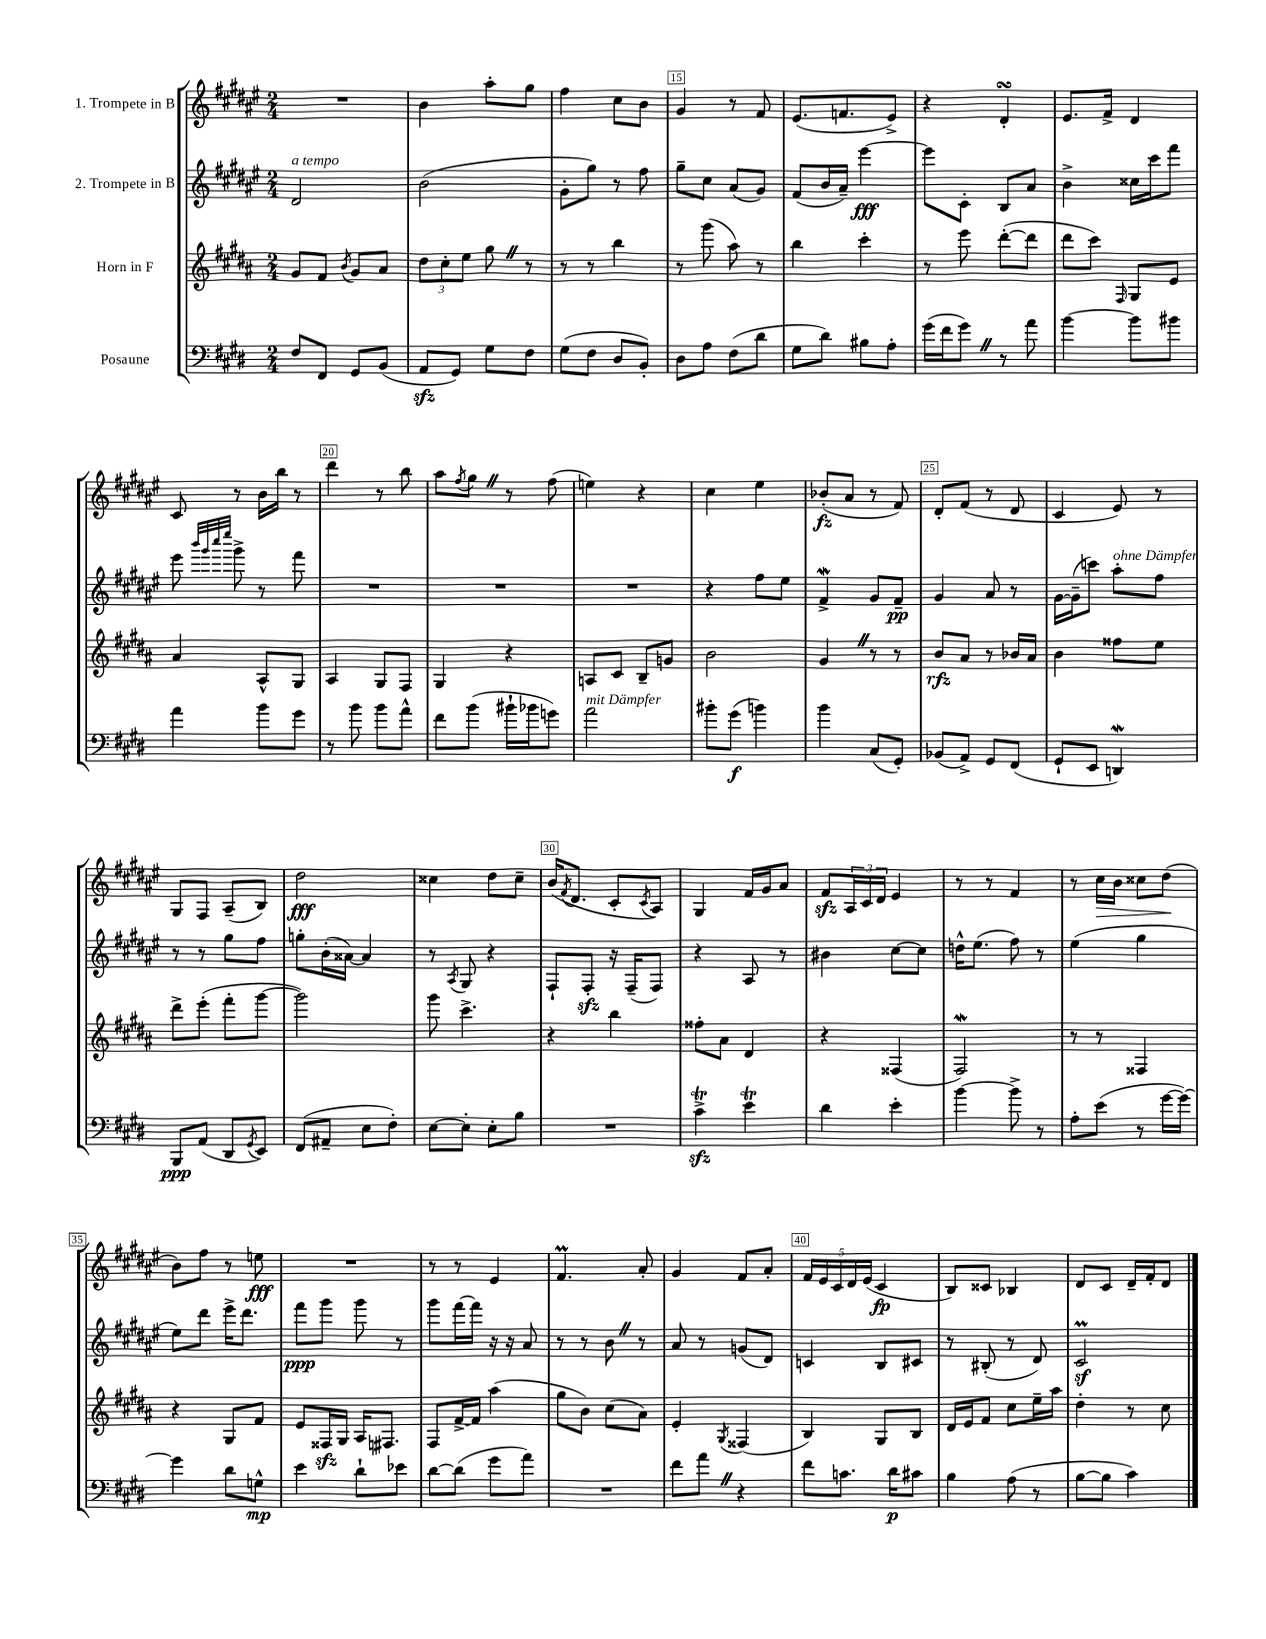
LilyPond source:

<<
\new StaffGroup <<
\new Staff = "s0" \with { instrumentName = "1. Trompete in B" } {
    \clef treble \key fis \major \numericTimeSignature \time 2/4
    R2 |
    b'4 ais''8-. gis''8 |
    fis''4 cis''8 b'8 |
    gis'4 r8 fis'8 |
    eis'8.( f'8. eis'8->) |
    r4 dis'4-.\turn |
    eis'8. fis'16-> dis'4 |
    cis'8 r8 b'16 b''16 r8 |
    dis'''4 r8 b''8 |
    ais''8 \acciaccatura { fis''8 } gis''8 \once \override BreathingSign.text = \markup { \musicglyph "scripts.caesura.straight" } \breathe r8 fis''8( |
    e''4) r4 |
    cis''4 eis''4 |
    bes'8-.\fz( ais'8 r8 fis'8) |
    dis'8-. fis'8( r8 dis'8 |
    cis'4 eis'8) r8 |
    gis8 fis8 ais8--( b8) |
    dis''2\fff |
    cisis''4 dis''8 cisis''8-- |
    b'16( \acciaccatura { fis'8 } dis'8. cis'8-. \acciaccatura { cis'8 } ais8) |
    gis4 fis'16 gis'16 ais'8 |
    fis'8\sfz \tuplet 3/2 { ais16 cis'16 dis'16 } eis'4 |
    r8 r8 fis'4 |
    r8 cis''16\> b'16 cisis''8 dis''8\!( |
    b'8) fis''8 r8 e''8\fff |
    R2 |
    r8 r8 eis'4 |
    fis'4.\prall ais'8-. |
    gis'4 fis'8 ais'8-. |
    \tuplet 5/4 { fis'16 eis'16 cis'16 dis'16 eis'16( } cis'4\fp |
    b8) cisis'8 bes4 |
    dis'8 cis'8 dis'16-- fis'16-. dis'8 \bar "|." |
}
\new Staff = "s1" \with { instrumentName = "2. Trompete in B" } {
    \clef treble \key fis \major \numericTimeSignature \time 2/4
    dis'2^\markup { \italic "a tempo" } |
    b'2( |
    gis'8-. gis''8) r8 fis''8 |
    gis''8-- cis''8 ais'8( gis'8) |
    fis'8( b'16 ais'16--) eis'''4~\fff |
    eis'''8 cis'8-. b8 ais'8 |
    b'4-> cisis''16 cis'''16 fis'''8 |
    eis'''8 \grace { b'''32 gis'''32 cis''''32 eis''''32 } gis'''8-> r8 fis'''8 |
    R2 |
    R2 |
    R2 |
    r4 fis''8 eis''8 |
    fis'4->\mordent gis'8 fis'8--\pp |
    gis'4 ais'8 r8 |
    gis'16~ gis'16--( c'''8) ais''8-.^\markup { \italic "ohne Dämpfer" } fis''8 |
    r8 r8 gis''8 fis''8 |
    g''8-. b'16-.( aisis'16~) aisis'4 |
    r8 \acciaccatura { ais8 } gis8 r4 |
    fis8-! fis8-.\sfz r16 fis16--( fis8) |
    r4 ais8 r8 |
    bis'4 cis''8~ cis''8 |
    d''16-^ eis''8.( fis''8) r8 |
    eis''4( gis''4 |
    eis''8) dis'''8 eis'''16-> dis'''8. |
    fis'''8\ppp gis'''8 gis'''8 r8 |
    gis'''8 fis'''16~ fis'''16 r16 r16 ais'8 |
    r8 r8 b'8 \once \override BreathingSign.text = \markup { \musicglyph "scripts.caesura.straight" } \breathe r8 |
    ais'8 r8 g'8( dis'8) |
    c'4 b8 cis'8 |
    r8 bis8-.( r8 dis'8) |
    cis'2\prall\sf \bar "|." |
}
\new Staff = "s2" \with { instrumentName = "Horn in F" } {
    \clef treble \key b \major \numericTimeSignature \time 2/4
    gis'8 fis'8 \acciaccatura { b'8 } gis'8 ais'8 |
    \tuplet 3/2 { dis''8 cis''8-. e''8 } gis''8 \once \override BreathingSign.text = \markup { \musicglyph "scripts.caesura.straight" } \breathe r8 |
    r8 r8 b''4 |
    r8 gis'''8( ais''8) r8 |
    b''4 cis'''4-. |
    r8 e'''8 dis'''8~-.( dis'''8 |
    dis'''8 cis'''8) \grace { fis16 } gis8 e'8 |
    ais'4 ais8-^ gis8 |
    ais4 gis8 fis8 |
    gis4 r4 |
    a8 cis'8 b8-- g'8 |
    b'2 |
    gis'4 \once \override BreathingSign.text = \markup { \musicglyph "scripts.caesura.straight" } \breathe r8 r8 |
    b'8\rfz ais'8 r8 bes'16 ais'16 |
    b'4 fisis''8 e''8 |
    dis'''8-> e'''8-.( fis'''8-. gis'''8~ |
    gis'''2) |
    gis'''8 cis'''4.-> |
    r4 b''4 |
    fisis''8-. ais'8 dis'4 |
    r4 fisis4( |
    fis2\mordent) |
    r8 r8 fisis4 |
    r4 gis8 fis'8 |
    e'8 fisis16\sfz gis16 ais16 fis8. |
    fis8 fis'16~-> fis'16 ais''4( |
    gis''8 b'8) cis''8( ais'8) |
    e'4-. \acciaccatura { gis8 } fisis4( |
    b4) gis8 b8 |
    dis'16 e'16 fis'8 cis''8 e''16-- ais''16 |
    dis''4-. r8 cis''8 \bar "|." |
}
\new Staff = "s3" \with { instrumentName = "Posaune" } {
    \clef bass \key e \major \numericTimeSignature \time 2/4
    fis8 fis,8 gis,8 b,8( |
    a,8\sfz gis,8) gis8 fis8 |
    gis8( fis8 dis8 b,8-.) |
    dis8 a8 fis8( dis'8 |
    gis8 dis'8) bis8 a8-. |
    gis'16( fis'16 gis'8) \once \override BreathingSign.text = \markup { \musicglyph "scripts.caesura.straight" } \breathe r8 a'8 |
    b'4~ b'8 bis'8 |
    a'4 b'8 gis'8 |
    r8 b'8 b'8 a'8-^ |
    fis'8 b'8( bis'16-! bes'16 g'8) |
    a'2^\markup { \italic "mit Dämpfer" } |
    bis'8-. gis'8\f( b'4) |
    b'4 cis8( gis,8-.) |
    bes,8( a,8->) gis,8 fis,8( |
    gis,8-! e,8 d,4\mordent) |
    b,,8\ppp a,8( dis,8 \acciaccatura { gis,8 } e,8) |
    fis,8( ais,8-- e8 fis8-.) |
    e8~ e8-. e8-. b8 |
    R2 |
    cis'4->\trill\sfz e'4\trill |
    dis'4 e'4-. |
    b'4~ b'8-> r8 |
    a8-. e'8( r8 gis'16~ gis'16~) |
    gis'4 dis'8 g8-^\mp |
    e'4 dis'8-! ees'8 |
    dis'8~ dis'8( gis'8 a'8) |
    R2 |
    fis'8 a'8 \once \override BreathingSign.text = \markup { \musicglyph "scripts.caesura.straight" } \breathe r4 |
    fis'8 c'8. dis'16\p cis'8 |
    b4 a8( r8 |
    b8~ b8 cis'4) \bar "|." |
}
>>
>>
\layout { \context { \Score currentBarNumber = #12 \override BarNumber.break-visibility = ##(#f #t #t) barNumberVisibility = #(every-nth-bar-number-visible 5) \override BarNumber.stencil = #(make-stencil-boxer 0.1 0.3 ly:text-interface::print) } }
